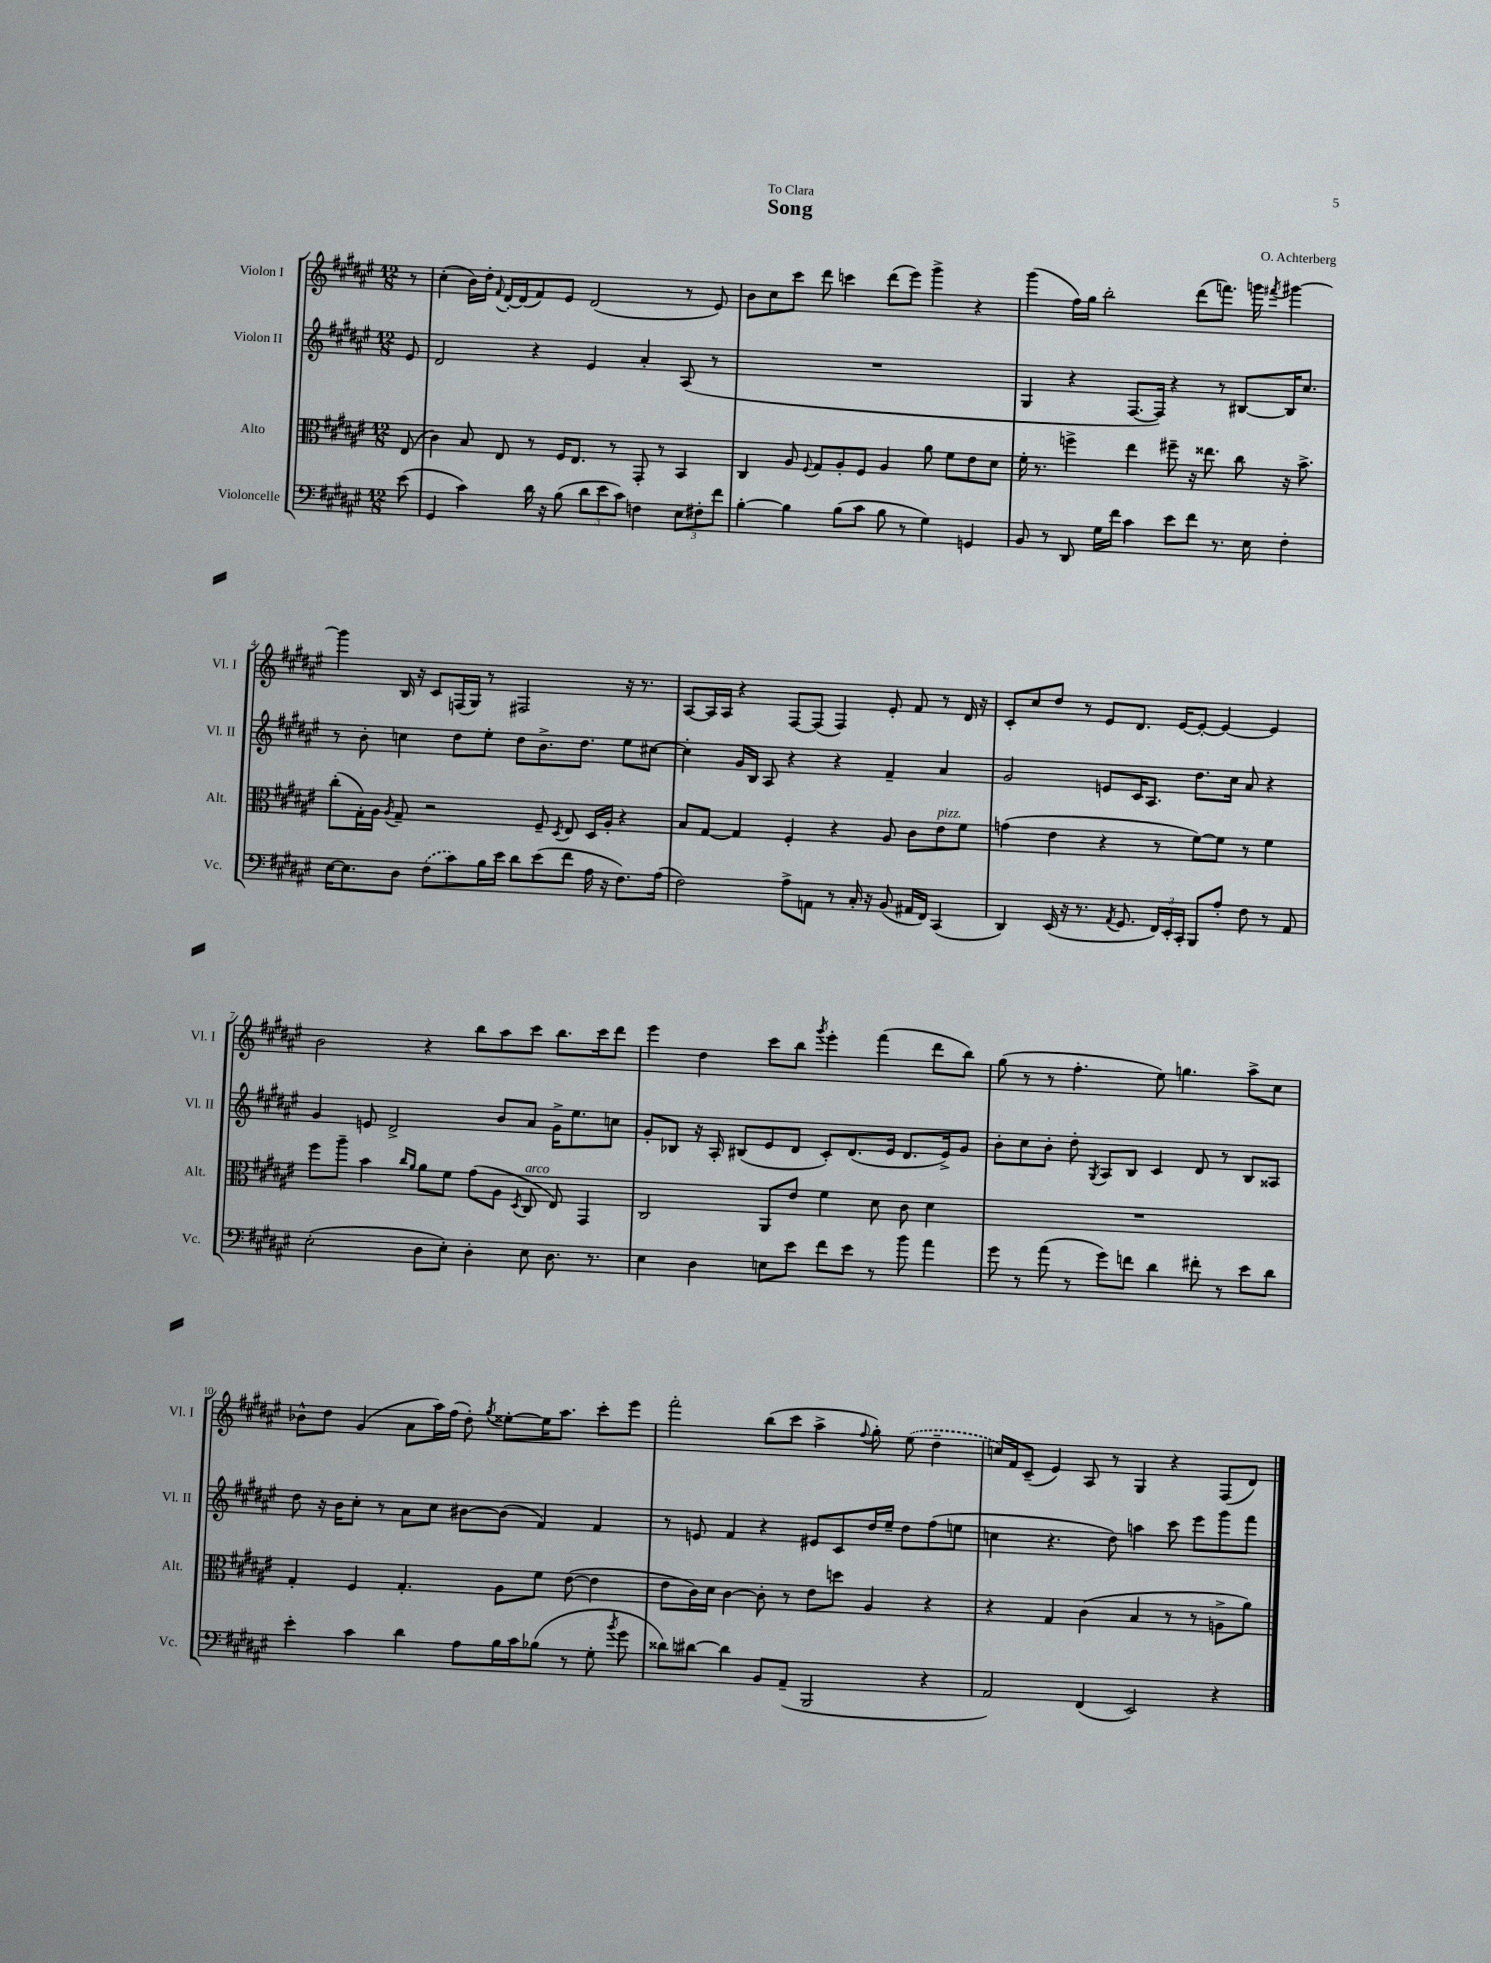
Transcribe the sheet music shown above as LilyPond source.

\header { title = "Song" composer = "O. Achterberg" dedication = "To Clara" }
<<
\new StaffGroup <<
\new Staff = "s0" \with { instrumentName = "Violon I" shortInstrumentName = "Vl. I" } {
    \clef treble \key fis \major \numericTimeSignature \time 12/8 \partial 8
    \autoBeamOff r8 |
    cis''4-.( b'16[) dis''16]-. \appoggiatura { fis'8 } dis'16[~-. dis'16( fis'8) eis'8] dis'2( r8 eis'8) |
    b'8[ cis''8 cis'''8] dis'''8 c'''4 dis'''8[( eis'''8]) gis'''4-> r4 |
    gis'''4( fis''16[) gis''16] b''2-. dis'''8[( f'''8.]) g'''16 \acciaccatura { fis'''8 } gis'''4~ |
    gis'''4 b16 r16 cis'8[ f16( gis16]) r8 fis2 r16 r8. |
    ais8[~ ais16 ais16] r4 fis8[~ fis8]( fis4) eis'8-. fis'8 r8 dis'16 r16 |
    cis'8[-. cis''8 dis''8] r8 eis'8[ dis'8.] eis'16[~ eis'8]~-. eis'4~ eis'4 |
    b'2 r4 b''8[ ais''8 cis'''8] b''8.[ cis'''16 dis'''8] |
    eis'''4 dis''4 cis'''8[ b''8] \acciaccatura { gis'''8 } eis'''4-. fis'''4( dis'''8[ b''8]) |
    gis''8( r8 r8 fis''4.-. eis''8) g''4. ais''8[-> cis''8] |
    bes'8[-^ dis''8] gis'4( ais'8[ ais''16) fis''16]( dis''8-.) \acciaccatura { gis''8 } eisis''8[~-. eisis''16 ais''8.] cis'''8[-. eis'''8] |
    fis'''2-. b''8[( cis'''8] ais''4-> \appoggiatura { fis''8 } gis''8-.) \once \slurDashed eis''8( dis''4-- |
    c''16[) fis'16 cis'8]--( eis'4) ais8 r8 gis4 r4 fis8[( dis'8]) \bar "|." |
}
\new Staff = "s1" \with { instrumentName = "Violon II" shortInstrumentName = "Vl. II" } {
    \clef treble \key fis \major \numericTimeSignature \time 12/8 \partial 8
    \autoBeamOff eis'8 |
    dis'2 r4 eis'4 ais'4-. ais8( r8 |
    R1. |
    gis4 r4 fis8.[~ fis16]) r4 r8 bis8[~ bis16 cis''8.] |
    r8 b'8-. c''4 dis''8[ eis''8]-. dis''8[ b'8.-> dis''8.] eis''8[ cis''8]~ |
    cis''4-. gis'16[ b16] ais8 r4 r4 fis'4-- ais'4 |
    gis'2 e'8[ cis'16 ais8.] dis''8.[ cis''16] ais'8 r4 |
    gis'4 e'8 dis'2-> b'8[ ais'8] gis'16[-> eis''8. c''8] |
    gis'8[-. bes8] r16 ais16-. bis8[( eis'8 dis'8] cis'8[-.) dis'8.( eis'16] dis'8.[ eis'16->) gis'8] |
    b'8[-. cis''8 b'8]-. dis''8-. \acciaccatura { gis8 } ais8[ b8] cis'4 dis'8 r8 b8[ aisis8] |
    dis''8 r16 b'16[ cis''8]-. r8 ais'8[ cis''8] bis'8[~ bis'8]( fis'4) fis'4 |
    r8 e'8 fis'4 r4 eis'8[ cis'8 dis''16 eis''16]-- dis''8[ fis''8( e''8] |
    c''4 r4. dis''8) a''4 cis'''8 eis'''8[ gis'''8 fis'''8] \bar "|." |
}
\new Staff = "s2" \with { instrumentName = "Alto" shortInstrumentName = "Alt." } {
    \clef alto \key fis \major \numericTimeSignature \time 12/8 \partial 8
    \autoBeamOff eis8( |
    cis'4) b8 eis8 r8 fis16[ eis8.] r8 gis,8-. r8 b,4 |
    cis4 ais8 \appoggiatura { fis8 } gis8[ ais8-. fis8] ais4 ais'8 fis'8[ eis'8 dis'8] |
    fis'16-. r8. f''4-> eis''4 fis''8-- r16 eisis''8. cis''8 r16 b'8.-> |
    cis''8[-.( gis16-.) ais16] \acciaccatura { ais8 } gis8-- r2 fis8-- \acciaccatura { dis8 } eis8 dis16[ ais16]-. r4 |
    b8[ gis8]~ gis4 fis4-. r4 ais8 cis'8[ eis'8^\markup { \italic "pizz." } fis'8] |
    g'4( eis'4 r4 r8 fis'8[~) fis'8] r8 fis'4 |
    fis''8[ ais''8]-- b'4 \grace { cis''16[ ais'16] } ais'8[ fis'8] gis'8[( ais8] \acciaccatura { dis8 } cis8^\markup { \italic "arco" } eis8) gis,4 |
    cis2 ais,8[ eis'8] fis'4 dis'8 cis'8 dis'4 |
    R1. |
    gis4-. fis4 gis4.-. ais8[ fis'8] eis'8~( eis'4 |
    eis'8[ cis'16) dis'16] cis'4~ cis'8-. r8 eis'8[ d''8] ais4 r4 |
    r4 gis4 cis'4( b4 r8 r8 a8[-> ais'8]) \bar "|." |
}
\new Staff = "s3" \with { instrumentName = "Violoncelle" shortInstrumentName = "Vc." } {
    \clef bass \key fis \major \numericTimeSignature \time 12/8 \partial 8
    \autoBeamOff eis'8( |
    gis,4 cis'4) dis'16 r16 b8( \tuplet 3/2 { dis'8[ eis'8 cis'8]) } f4 \tuplet 3/2 { eis8[ fis8-. fis'8] } |
    b4~-. b4 b8[( cis'8] b8 r8 gis4) g,4 |
    b,8 r8 dis,8 gis16[ fis'16] cis'4 eis'8[ fis'8] r8. eis16 fis4-. |
    eis16[~ eis8. dis8] \once \slurDashed fis8[( cis'8) b16 eis'16] dis'8[ eis'8( fis'8] ais16 r16 fis8.[) ais16]( |
    fis2) ais8[-> a,8] r8 cis16-. r16 b,8( ais,16[ fis,16]) cis,4( |
    dis,4) eis,16( r16 r8. \acciaccatura { ais,8 } gis,8. \tuplet 3/2 { fis,16[) eis,16-. cis,16]-. } b,,8[ ais8]-. fis8 r8 ais,8 |
    eis2-.( dis8[ eis8]-.) dis4-. eis8 dis8. r8. |
    eis4 dis4 e8[ eis'8] fis'8[ eis'8] r8 b'8 ais'4 |
    gis'8 r8 ais'8( r8 gis'8[) f'8] dis'4 fis'8-. r8 eis'8[ dis'8] |
    eis'4-. cis'4 dis'4 ais8[ b16 cis'16 bes8]( r8 gis8-. \acciaccatura { b'8 } gis'8 |
    disis'8[) dis'8]~ dis'4 b,8[ ais,8]--( b,,2 r4 |
    ais,2) fis,4( eis,2) r4 \bar "|." |
}
>>
>>
